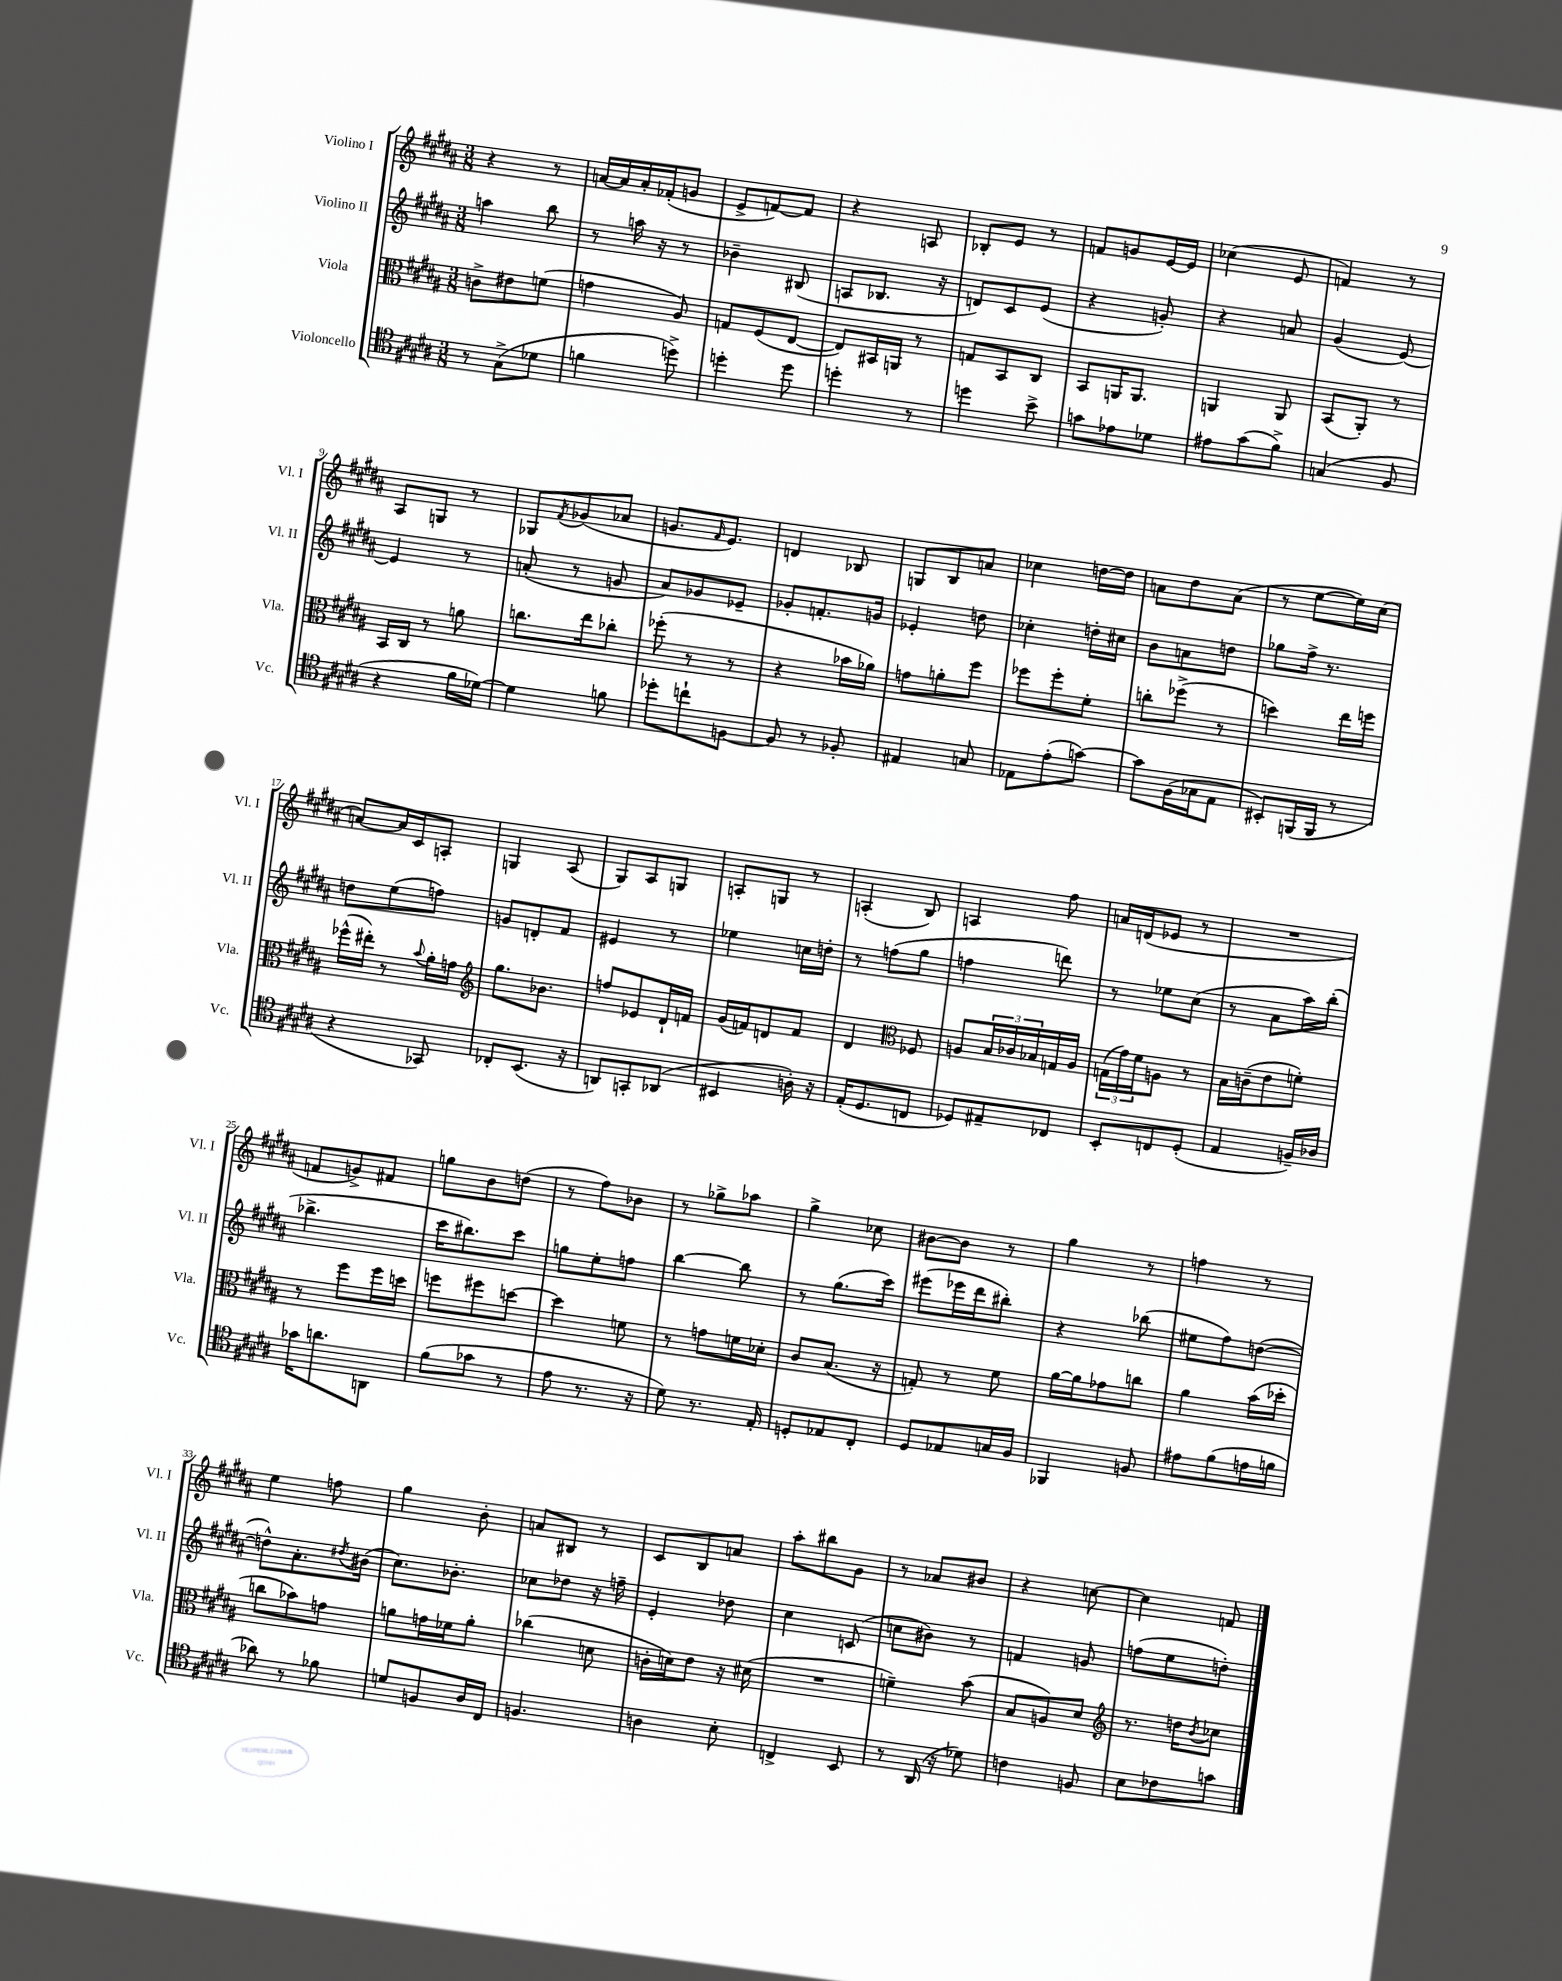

**kern	**kern	**kern	**kern
*staff4	*staff3	*staff2	*staff1
*clefC4	*clefC3	*clefG2	*clefG2
*k[f#c#g#d#a#]	*k[f#c#g#d#a#]	*k[f#c#g#d#a#]	*k[f#c#g#d#a#]
*M3/8	*M3/8	*M3/8	*M3/8
8r	8c^	4aa	4r
(8G#^	8e#	.	.
8d-	(8f	8bb	8r
=	=	=	=
4f	4g	8r	[16a
.	.	.	16a]
.	.	16aa	16a'
.	.	16r	(16f-'
8dd^)	8A#)	8r	8g
=	=	=	=
4dd'	8G	4b-~	8e^
.	(8F#	.	[8f)
8dd	[8E	(8B#	8f]
=	=	=	=
4dd'	8E])	8A	4r
.	16BB#	8.B-	.
.	16AA	.	.
8r	8r	.	8A
.	.	16r	.
=	=	=	=
4dd	8G	8d)	8B-'
.	8BB	8c#	8e
8b^	8C#	(8e	8r
=	=	=	=
8g	8BB	4r	8f
8e-	16AA	.	8g
.	8.AA	.	.
8d-	.	8g')	[16e
.	.	.	16e]
=	=	=	=
8e#	4AA	4r	(4cc-
(8g#	.	.	.
8f#^)	8AA	8a	8e
=	=	=	=
(4G	(8BB	(4g#	4f)
.	8AA#')	.	.
8F#	8r	[8e)	8r
=	=	=	=
4r	16BB	4e]	8A#
.	16C#	.	.
.	8r	.	8G
16f#	8a	8r	8r
[16d-)	.	.	.
=	=	=	=
4d-]	8.cc	(8a'	8G-
.	.	.	8qf#
.	.	8r	(8g-
.	16ee	.	.
8f	8cc-'	8g	8a-
=	=	=	=
8dd-'	(8ff-'	8a#)	8.g
8cc`	8r	8g-	.
.	.	.	16qqf#
.	.	.	8.e)
[8F	8r	8e-~	.
=	=	=	=
8F]	4r	8g-'	4d
8r	.	8.f'	.
8F-'	16b-	.	8B-
.	16a-)	16g	.
=	=	=	=
4E#	8g	4e-'	8G
.	8a'	.	8B
8G	8ff#	8dd	8a
=	=	=	=
8E-	8ff-	4cc-'	4cc-
(8e'	8ff-'	.	.
[8g)	8f#'	16dd'	[16dd
.	.	16cc#	16dd]
=	=	=	=
8g]	8cc'	8b	8a
(16F#	(8ff-^	8a	8dd#
16G-	.	.	.
8E	8r	8dd	(8a
=	=	=	=
8BB#')	4dd)	8gg-	8r
(16FF	.	16ff#^	[8ee
16FF	.	8.r	.
8r	16ee	.	16ee])
.	16ff	.	(16cc#
=	=	=	=
4r	(16ff-^^	8dd	[8a)
.	16ee#')	.	.
.	8r	(8ee	16a]
.	.	.	16c#
.	8qqb	.	.
8GG-)	16a#'	8ff)	8A'
.	16g	.	.
=	=	=	=
*	*clefG2	*	*
8C-'	8.gg#	8g	4G
(8.BB	.	8d'	.
.	8.b-	.	.
.	.	8f#	(8A#
16r	.	.	.
=	=	=	=
8AA)	8ff	4e#	8G#)
8GG'	8e-	.	8A#
(8AA-	16d#`	8r	8G
.	16f	.	.
=	=	=	=
4BB#	(16g#	4ee-	8A'
.	16f)	.	.
.	8d	.	8G
16A')	8f	16cc	8r
16r	.	16dd'	.
=	=	=	=
(16E'	4d#	8r	(4A'
8.D#	.	.	.
.	.	(8ff	.
*	*clefC3	*	*
8C	8F-	8gg#	8B)
=	=	=	=
8D-)	8A	4ff	4A
8E#~	24B	.	.
.	24c-	.	.
.	24B-	.	.
8C-	16G	8ddd)	8ff#
.	16A	.	.
=	=	=	=
8BB'	(24G	8r	16a
.	24g#)	.	.
.	.	.	(16d
.	24f#	.	.
8C	8A	8ee-	8e-
(8D#'	8r	(8cc#	8r
=	=	=	=
4E	16B	8r	4.r
.	(16c~	.	.
.	8e	8a#	.
16F~)	8f')	16aa#)	.
16A-	.	(16bb'	.
=	=	=	=
16g-	8r	4.bb-^	8f
8.a	.	.	.
.	8ff#	.	8g^)
8AA	16ff#	.	8f#
.	16dd	.	.
=	=	=	=
(8f#	8ff	16ccc#	8gg
.	.	8.bb#)	.
8g-	8ff#	.	8b
8r	[8dd	8ccc#	(8dd
=	=	=	=
8e	4dd]	8gg	8r
8.r	.	8ee'	8ff#)
.	8f	8ff	8b-
16r	.	.	.
=	=	=	=
8d#)	8r	[4bb	8r
8.r	8g	.	8gg-^
.	16f	8bb]	8aa-
16E'	16d-'	.	.
=	=	=	=
8D'	8c#	8r	4gg#^
8E-	(8.B	(8.gg#	.
8C#'	.	.	8cc-
.	16r	16ccc#)	.
=	=	=	=
8D#	8G')	(8eee#	[8b#
8E-	8r	16eee-	8b#]
.	.	16ddd#	.
16G	8f#	8bb#')	8r
16F#	.	.	.
=	=	=	=
4FF-	[16a#	4r	4gg#
.	16a#]	.	.
.	8g-	.	.
8F	8cc	(8bb-	8r
=	=	=	=
8e#	4a#	8ee#	4ff
(8f#	.	8ff#)	.
16e	(16b	([8dd	8r
16f	16dd-'	.	.
=	=	=	=
8a-)	8cc	8dd^^])	4ee
8r	8b-)	8.a#'	.
8f-	8g	.	8ff
.	.	8qdd#	.
.	.	(16b#	.
=	=	=	=
8d	8a	8.cc#)	4gg#
8F	16g	.	.
.	16f-	8.b-'	.
16A#	8a'	.	8b'
16C#	.	.	.
=	=	=	=
4.F	(4cc-	8cc-	8a
.	.	8dd-	8B#
.	8d	16r	8r
.	.	16ff~	.
=	=	=	=
4A	16c'	4e'	8c#
.	16d)	.	.
.	8e	.	8B
8B'	16r	8dd-	8a
.	(16d#	.	.
=	=	=	=
4C^	4.r	4cc#	8aa#'
.	.	.	8bb#
8BB	.	(8c	8g#
=	=	=	=
8r	4f~)	8cc	8r
(16AA#	.	8b#)	8a-
16r	.	.	.
8d-)	(8b	8r	8b#
=	=	=	=
4c	8B	4f	4r
.	8A)	.	.
8F	8d#	8g	[8cc
=	=	=	=
*	*clefG2	*	*
8B	8.r	(8ff	4cc]
8c-	.	8ee	.
.	16dd	.	.
.	8qb	.	.
8g	8cc-	8dd')	8f
==	==	==	==
*-	*-	*-	*-
